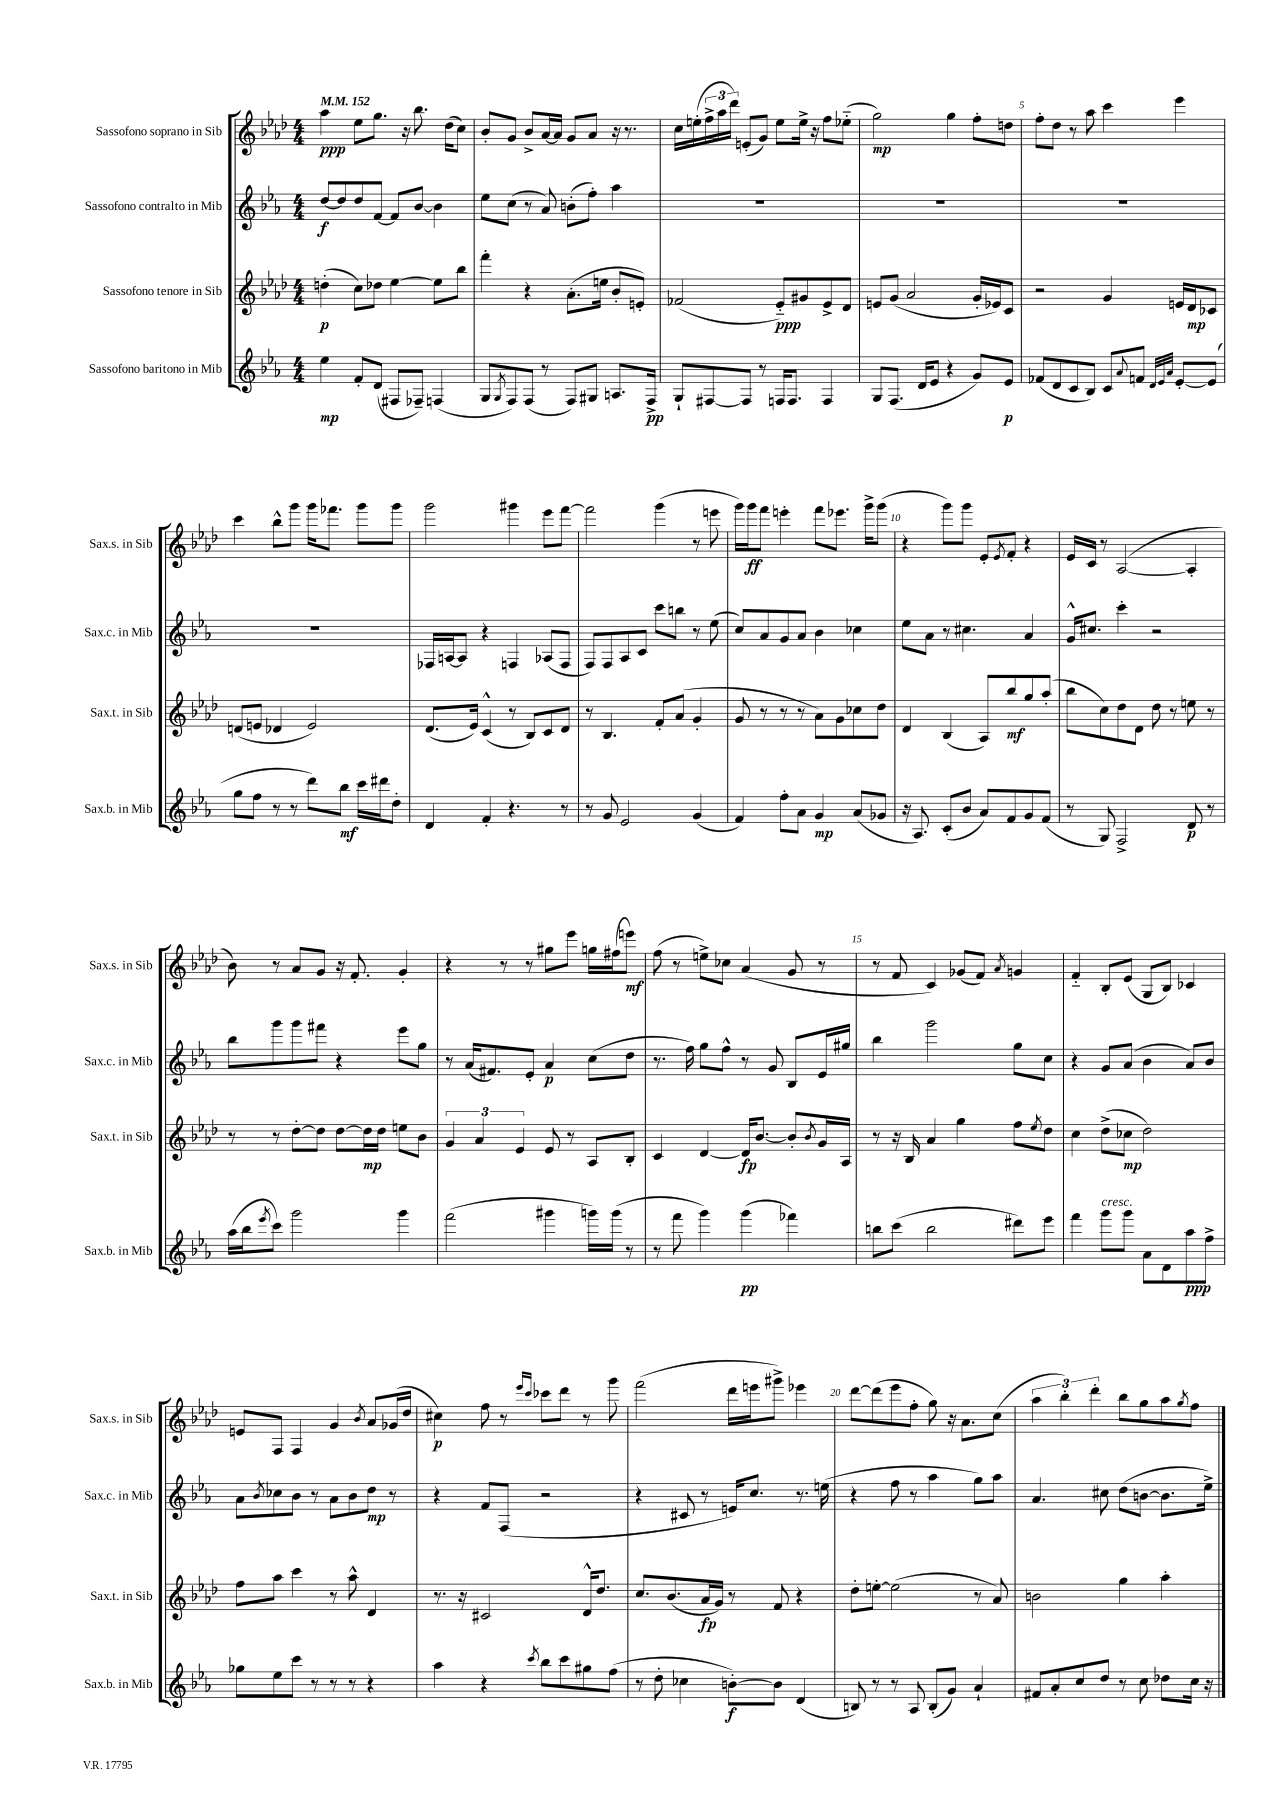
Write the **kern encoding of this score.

**kern	**dynam	**kern	**dynam	**kern	**dynam	**kern	**dynam
*part4	*part4	*part3	*part3	*part2	*part2	*part1	*part1
*staff4	*staff4	*staff3	*staff3	*staff2	*staff2	*staff1	*staff1
*I"Sassofono baritono in Mib	*	*I"Sassofono tenore in Sib	*	*I"Sassofono contralto in Mib	*	*I"Sassofono soprano in Sib	*
*I'Sax.b. in Mib	*	*I'Sax.t. in Sib	*	*I'Sax.c. in Mib	*	*I'Sax.s. in Sib	*
*clefG2	*	*clefG2	*	*clefG2	*	*clefG2	*
*k[b-e-a-]	*	*k[b-e-a-d-]	*	*k[b-e-a-]	*	*k[b-e-a-d-]	*
*M4/4	*	*M4/4	*	*M4/4	*	*M4/4	*
*MM152	*	*MM152	*	*MM152	*	*MM152	*
=1	=1	=1	=1	=1	=1	=1	=1
4ee-\	mp	(4ddn'\	p	[8dd/L	f	4aa-\	ppp
.	.	.	.	8dd/]	.	.	.
8f'/L	.	8cc\L)	.	8dd/	.	8ee-\L	.
(8d/J	.	8dd-X\J	.	[8f/J	.	8.gg\J	.
8F#X/L	.	[4ee-\	.	8f/L]	.	.	.
.	.	.	.	.	.	16r	.
8F-X~/J)	.	.	.	[8b-/J	.	8.bb-\	.
(4Fn/	.	8ee-\L]	.	4b-\]	.	.	.
.	.	.	.	.	.	(16dd-\KL	.
.	.	8bb-\J	.	.	.	8cc\J)	.
=2	=2	=2	=2	=2	=2	=2	=2
8G/L	.	4fff'\	.	8ee-\L	.	8b-'/L	.
8qG/	.	.	.	.	.	.	.
8F/)	.	.	.	(8cc\J	.	8g/J	.
(8F/J	.	4r	.	8r	.	8b-^/L	.
8r	.	.	.	8a-/)	.	[16a-/L	.
.	.	.	.	.	.	16a-/JJ]	.
8F/L)	.	(8.a-'\L	.	(8bn'\L	.	8g/L	.
8G#X/J	.	.	.	8ff'\J)	.	8a-/J	.
.	.	16een\Jk	.	.	.	.	.
8.An/L	.	8b-'/L	.	4aa-\	.	16r	.
.	.	.	.	.	.	8.r	.
.	.	8en'/J)	.	.	.	.	.
16F^/Jk	pp	.	.	.	.	.	.
=3	=3	=3	=3	=3	=3	=3	=3
8G`/L	.	(2f-X/	.	1r	.	16cc\LL	.
.	.	.	.	.	.	(16een'\	.
[8F#X/	.	.	.	.	.	24ff^\	.
.	.	.	.	.	.	24aa-\	.
.	.	.	.	.	.	24ddd-\JJ)	.
8F#/J]	.	.	.	.	.	(8en'/L	.
8r	.	.	.	.	.	8g/J)	.
16Fn/KL	.	8e-/L)	ppp	.	.	8ee\L	.
8.F/J	.	.	.	.	.	.	.
.	.	8g#X/	.	.	.	16ee^\Jk	.
.	.	.	.	.	.	16r	.
4F/	.	8e-^/	.	.	.	8ff\L	.
.	.	8d-/J	.	.	.	(8ee-X\J	.
=4	=4	=4	=4	=4	=4	=4	=4
8G/L	.	8en/L	.	1r	.	2gg\)	mp
(8.F/J	.	(8g/J	.	.	.	.	.
.	.	2a-/	.	.	.	.	.
16d/KL	.	.	.	.	.	.	.
8e-/J	.	.	.	.	.	.	.
4r	.	.	.	.	.	4gg\	.
8g/L)	.	16g'/LL	.	.	.	8ff'\L	.
.	.	16e-X/J)	.	.	.	.	.
8e-/J	p	8c/J	.	.	.	8ddn\J	.
=5	=5	=5	=5	=5	=5	=5	=5
(8f-X/L	.	2r	.	1r	.	8ff'\L	.
8d/	.	.	.	.	.	8dd-\J	.
8c/	.	.	.	.	.	8r	.
8B-/J)	.	.	.	.	.	8aa-\	.
8c/L	.	4g/	.	.	.	4ccc\	.
8qqa-/	.	.	.	.	.	.	.
8fn/J	.	.	.	.	.	.	.
32qqd/LLL	.	.	.	.	.	.	.
32qqe-/	.	.	.	.	.	.	.
32qqa-/JJJ	.	.	.	.	.	.	.
[8e-'/L	.	16en/LL	.	.	.	4eee-\	.
.	.	16d-/J	mp	.	.	.	.
(8e-/J]	.	8c-X/J	.	.	.	.	.
!!LO:LB:g=z
=6	=6	=6	=6	=6	=6	=6	=6
8gg\L	.	(8dn/L	.	1r	.	4ccc\	.
8ff\J	.	8en/J	.	.	.	.	.
8r	.	4d-X/	.	.	.	8bb-^^\L	.
8r	.	.	.	.	.	8ggg\J	.
8ddd\L)	.	2e/)	.	.	.	16ggg\KL	.
.	.	.	.	.	.	8.fff-X\J	.
8bb-\J	mf	.	.	.	.	.	.
16ccc\LL	.	.	.	.	.	8ggg\L	.
16ddd#X\J	.	.	.	.	.	.	.
8dd'\J	.	.	.	.	.	8ggg\J	.
=7	=7	=7	=7	=7	=7	=7	=7
4d/	.	(8.d-/L	.	16F-X/LL	.	2ggg\	.
.	.	.	.	[16An/J	.	.	.
.	.	.	.	8A/J]	.	.	.
.	.	16e-/Jk)	.	.	.	.	.
4f'/	.	(4c^^/	.	4r	.	.	.
4.r	.	8r	.	4Fn/	.	4ggg#X\	.
.	.	8B-/L)	.	.	.	.	.
.	.	8c/	.	(8A-X/L	.	8eee-\L	.
8r	.	8d-/J	.	8F/J	.	[8fff\J	.
=8	=8	=8	=8	=8	=8	=8	=8
8r	.	8r	.	8F/L)	.	2fff\]	.
8g/	.	4.B-/	.	8F/	.	.	.
2e-/	.	.	.	8A-/	.	.	.
.	.	.	.	8c/J	.	.	.
.	.	8f'/L	.	8ccc\L	.	(4ggg\	.
.	.	(8a-/J	.	8bbn\J	.	.	.
(4g/	.	4g'/	.	8r	.	8r	.
.	.	.	.	(8ee-\	.	8eeen\	.
=9	=9	=9	=9	=9	=9	=9	=9
4f/)	.	8g/	.	8cc/L)	.	16ggg\LL)	.
.	.	.	.	.	.	16ggg\J	ff
.	.	8r	.	8a-/	.	8fff\J	.
8ff'\L	.	8r	.	8g/	.	4eeen'\	.
8a-\J	.	8r	.	8a-/J	.	.	.
4g/	mp	8a-\L)	.	4b-\	.	8fff\L	.
.	.	8g\	.	.	.	8.eee-X\J	.
(8a-/L	.	8cc-X\	.	4cc-X\	.	.	.
.	.	.	.	.	.	16ggg^\KL	.
8g-X/J	.	8dd-\J	.	.	.	(8ggg\J	.
=10	=10	=10	=10	=10	=10	=10	=10
16r	.	4d-/	.	8ee-\L	.	4r	.
8.A-/)	.	.	.	.	.	.	.
.	.	.	.	8a-\J	.	.	.
(8c'/L	.	(4B-/	.	8r	.	8ggg\L)	.
8b-/J	.	.	.	4.cc#X\	.	8ggg\J	.
8a-/L)	.	8A-/L)	.	.	.	8e-'/L	.
.	.	.	.	.	.	8qe-/	.
8f/	.	8bb-/	mf	.	.	8f'/J	.
8g/	.	8gg/	.	4a-/	.	4r	.
(8f/J	.	(8aa-'/J	.	.	.	.	.
=11	=11	=11	=11	=11	=11	=11	=11
8r	.	8bb-\L	.	16g^^/KL	.	16e-/LL	.
.	.	.	.	8.cc#X/J	.	16c/JJ	.
8G/)	.	8cc\)	.	.	.	8r	.
2F^/	.	8dd-\	.	4ccc'\	.	([2A-/	.
.	.	8d-\J	.	.	.	.	.
.	.	8dd-\	.	2r	.	.	.
.	.	8r	.	.	.	.	.
8d/	p	8een\	.	.	.	4A-'/]	.
8r	.	8r	.	.	.	.	.
!!LO:LB:g=z
=12	=12	=12	=12	=12	=12	=12	=12
(16aa-\LL	.	8r	.	8bb-\L	.	8b-\)	.
16bb-\J	.	.	.	.	.	.	.
8qeee-/	.	.	.	.	.	.	.
8ccc\J)	.	8r	.	8ggg\	.	8r	.
2ggg\	.	[8dd-'\L	.	8ggg\	.	8a-/L	.
.	.	8dd-\J]	.	8fff#X\J	.	8g/J	.
.	.	[8dd-\L	.	4r	.	16r	.
.	.	.	.	.	.	8.f'/	.
.	.	16dd-\L]	mp	.	.	.	.
.	.	16dd-\JJ	.	.	.	.	.
4ggg\	.	8een\L	.	8eee-\L	.	4g'/	.
.	.	8b-\J	.	8gg\J	.	.	.
=13	=13	=13	=13	=13	=13	=13	=13
(2fff\	.	6g/	.	8r	.	4r	.
.	.	.	.	(16a-/KL	.	.	.
.	.	6a-/	.	.	.	.	.
.	.	.	.	8.f#X/)	.	.	.
.	.	.	.	.	.	8r	.
.	.	6e-/	.	.	.	.	.
.	.	.	.	8e-'/J	.	8r	.
4ggg#X\	.	8e-/	.	4a-/	p	8gg#X\L	.
.	.	8r	.	.	.	8eee-\J	.
16gggn\LL)	.	8A-/L	.	(8cc\L	.	16ggn\LL	.
(16ggg\JJ	.	.	.	.	.	(16ff#X\J	.
8r	.	8B-'/J	.	8dd\J	.	8eeen\J)	mf
=14	=14	=14	=14	=14	=14	=14	=14
8r	.	4c/	.	8.r	.	(8ff\	.
8fff\	.	.	.	.	.	8r	.
.	.	.	.	16ff\)	.	.	.
4ggg\)	.	[4d-/	.	8gg\L	.	8een^\L)	.
.	.	.	.	8ff^^\J	.	8cc-X\J	.
(4ggg\	pp	16d-/KL]	fp	8r	.	(4a-/	.
.	.	[8.b-/J	.	.	.	.	.
.	.	.	.	8g/	.	.	.
4fff-X\)	.	8b-'/L]	.	8B-/L	.	8g/	.
.	.	8qb-/	.	.	.	.	.
.	.	16g/L	.	16e-/L	.	8r	.
.	.	16A-/JJ	.	16gg#X/JJ	.	.	.
=15	=15	=15	=15	=15	=15	=15	=15
8bbn\L	.	8r	.	4bb-\	.	8r	.
(8ccc\J	.	16r	.	.	.	8f/	.
.	.	16B-/	.	.	.	.	.
2bb\	.	4a-/	.	2ggg\	.	4c/)	.
.	.	4gg\	.	.	.	(8g-X/L	.
.	.	.	.	.	.	8f/J)	.
.	.	.	.	.	.	8qa-/	.
8ddd#X\L)	.	8ff\L	.	8gg\L	.	4gn/	.
.	.	8qee-/	.	.	.	.	.
8eee-\J	.	8dd-\J	.	8cc\J	.	.	.
=16	=16	=16	=16	=16	=16	=16	=16
4fff\	.	4cc\	.	4r	.	4f/	.
!LO:TX:a:i:t=cresc.	!	!	!	!	!	!	!
8ggg\L	.	(8dd-^\L	.	8g/L	.	8B-'/L	.
8ggg\J	.	8cc-X\J	mp	(8a-/J	.	(8e-/J	.
8a-\L	.	2dd-\)	.	4b-\	.	8G/L	.
8d\	.	.	.	.	.	8B-/J)	.
8aa-\	ppp	.	.	8a-/L)	.	4c-X/	.
8ff^\J	.	.	.	8b-/J	.	.	.
!!LO:LB:g=z
=17	=17	=17	=17	=17	=17	=17	=17
8gg-X\L	.	8ff\L	.	8a-\L	.	8en/L	.
.	.	.	.	8qb-/	.	.	.
8ee-\	.	8aa-\J	.	8cc-X\	.	8F/J	.
8ccc\J	.	4ccc\	.	8b-\J	.	4F/	.
8r	.	.	.	8r	.	.	.
8r	.	8r	.	8a-\L	.	4g/	.
8r	.	8aa-^^\	.	8b-\	.	.	.
.	.	.	.	.	.	8qb-/	.
4r	.	4d-/	.	8dd\J	mp	8a-/L	.
.	.	.	.	8r	.	(16g-X/L	.
.	.	.	.	.	.	16dd-/JJ	.
=18	=18	=18	=18	=18	=18	=18	=18
4aa-\	.	8.r	.	4r	.	4cc#X\)	p
.	.	16r	.	.	.	.	.
4r	.	2c#X/	.	8f/L	.	8ff\	.
.	.	.	.	(8F/J	.	8r	.
.	.	.	.	.	.	16qqeee-/LL	.
8qccc/	.	.	.	.	.	16qqccc/JJ	.
8bb-\L	.	.	.	2r	.	8ccc-X\L	.
8ccc\	.	.	.	.	.	8ddd-\J	.
8gg#X\	.	16d-^^/KL	.	.	.	8r	.
.	.	8.dd-/J	.	.	.	.	.
(8ff\J	.	.	.	.	.	8ggg\	.
=19	=19	=19	=19	=19	=19	=19	=19
8r	.	8.cc/L	.	4r	.	(2fff\	.
8dd'\	.	.	.	.	.	.	.
.	.	(8.b-/	.	.	.	.	.
4cc-X\	.	.	.	8c#X/	.	.	.
.	.	16a-/L	fp	8r	.	.	.
.	.	16g/JJ)	.	.	.	.	.
[8bn'\L)	f	8r	.	16en/KL)	.	16ddd-\LL	.
.	.	.	.	8.cc/J	.	16eeen\J	.
8b\J]	.	8f/	.	.	.	8ggg#X^\J)	.
(4d/	.	4r	.	8.r	.	4eee-X\	.
.	.	.	.	(16een\	.	.	.
=20	=20	=20	=20	=20	=20	=20	=20
8Bn/)	.	8dd-'\L	.	4r	.	[8ddd-\L	.
8r	.	[8een'\J	.	.	.	(8ddd-\]	.
8r	.	(2ee\]	.	8ff\	.	8eee-\	.
8A-/	.	.	.	8r	.	8ff'\J	.
(8B'/L	.	.	.	4aa-\	.	8gg\)	.
8g/J)	.	.	.	.	.	16r	.
.	.	.	.	.	.	8.a-\L	.
4a-`/	.	8r	.	8gg\L)	.	.	.
.	.	8a-/)	.	8aa-\J	.	(8cc\J	.
=21	=21	=21	=21	=21	=21	=21	=21
8f#X/L	.	2bn\	.	4.a-/	.	6aa-\	.
8a-'/	.	.	.	.	.	.	.
.	.	.	.	.	.	6bb-'\)	.
8cc/	.	.	.	.	.	.	.
.	.	.	.	.	.	6ddd-'\	.
8dd/J	.	.	.	8cc#X\	.	.	.
8r	.	4gg\	.	(8dd\L	.	8bb-\L	.
8cc\	.	.	.	[8bn\J	.	8gg\	.
8dd-X\L	.	4aa-'\	.	8.b\L]	.	8aa-\	.
.	.	.	.	.	.	8qgg/	.
16cc\Jk	.	.	.	.	.	8ff\J	.
16r	.	.	.	16ee-^\Jk)	.	.	.
==	==	==	==	==	==	==	==
*-	*-	*-	*-	*-	*-	*-	*-
